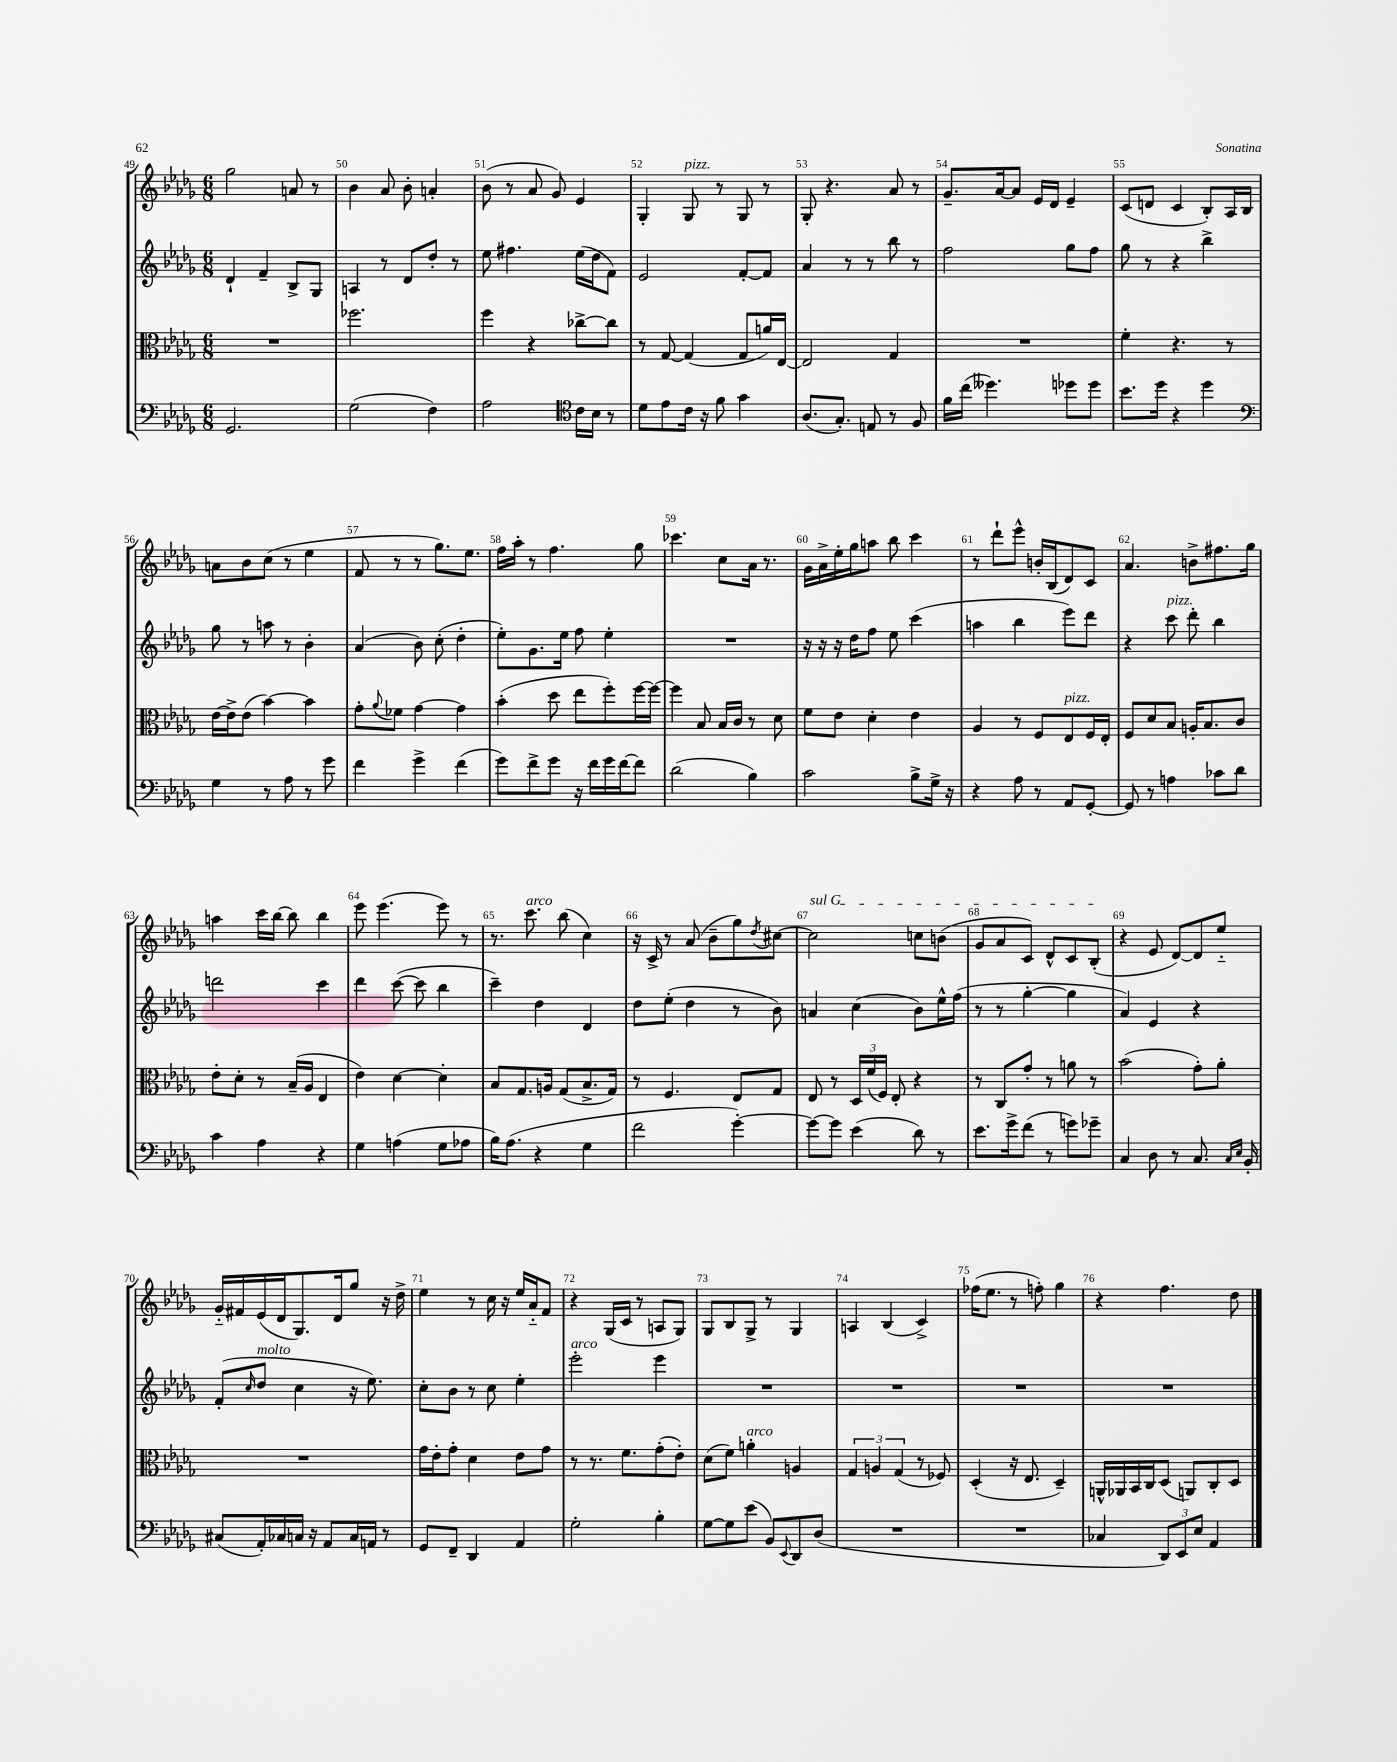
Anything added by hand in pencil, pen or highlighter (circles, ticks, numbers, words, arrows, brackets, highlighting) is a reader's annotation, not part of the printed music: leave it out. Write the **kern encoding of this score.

**kern	**kern	**kern	**kern
*part4	*part3	*part2	*part1
*staff4	*staff3	*staff2	*staff1
*clefF4	*clefC3	*clefG2	*clefG2
*k[b-e-a-d-g-]	*k[b-e-a-d-g-]	*k[b-e-a-d-g-]	*k[b-e-a-d-g-]
*M6/8	*M6/8	*M6/8	*M6/8
=49	=49	=49	=49
2.GG-/	2.r	4d-`/	2gg-\
.	.	4f~/	.
.	.	8B-^/L	8an/
.	.	8G-/J	8r
=50	=50	=50	=50
(2G-\	2.ff-X\	4An/	4b-\
.	.	8r	8a-/
.	.	8d-/L	8b-'\
4F\)	.	8dd-'/J	4an'/
.	.	8r	.
=51	=51	=51	=51
2A-\	4ff\	8ee-\	(8b-\
.	.	4.ff#X\	8r
.	4r	.	8a-/
.	.	.	8g-/)
*clefC4	*	*	*
16c\LL	[8cc-X^\L	(16ee-\LL	4e-/
16B-\JJ	.	16dd-\J	.
8r	8cc-\J]	8f\J)	.
=52	=52	=52	=52
8d-\L	8r	2e-/	4G-'/
8e-\	[8G-/	.	.
!	!	!	!LO:TX:a:i:t=pizz.
16c\Jk	(4G-/]	.	8G-/
16r	.	.	.
8f\	.	.	8r
4g-\	8G-/L	[8f'/L	8G-/
.	16an/L)	8f/J]	8r
.	[16E-/JJ	.	.
=53	=53	=53	=53
(8.A-/L	2E-/]	4a-/	8G-'/
.	.	.	4.r
8.G-'/J)	.	.	.
.	.	8r	.
8En/	.	8r	.
8r	4G-/	8bb-\	8a-/
8F/	.	8r	8r
=54	=54	=54	=54
16f\LL	2.r	2ff\	8.g-~/L
(16cc\JJ	.	.	.
4.dd--X\)	.	.	.
.	.	.	[16a-/k
.	.	.	8a-/J]
.	.	.	16e-/LL
.	.	.	16d-/JJ
8dd-X\L	.	8gg-\L	4e-~/
8dd-\J	.	8ff\J	.
=55	=55	=55	=55
8.b-\L	4f'\	8gg-\	(8c/L
.	.	8r	8dn/J
16dd-\Jk	.	.	.
4r	4.r	4r	4c/
4dd-\	.	4bb-^\	8B-'/L)
.	8r	.	16A-/L
.	.	.	16B-/JJ
!!LO:LB:g=z
=56	=56	=56	=56
*clefF4	*	*	*
4G-\	[16e-\LL	8gg-\	8an\L
.	16e-^\J]	.	.
.	(8e-\J	8r	8b-\
8r	[4b-\)	8aan\	(8cc\J
8A-\	.	8r	8r
8r	4b-\]	4b-'\	4ee-\
8g-\	.	.	.
=57	=57	=57	=57
4f\	8g-'\L	(4a-/	8f/
.	8qqa-/	.	.
.	8f-X\J	.	8r
4g-^\	[4g-\	8b-\)	8r
.	.	(8cc'\	8.gg-\L)
(4f\	4g-\]	4dd-'\	.
.	.	.	8.ee-\J
=58	=58	=58	=58
8g-\L)	(4b-'\	8ee-'\L)	16ff\LL
.	.	.	16aa-'\JJ
8f^\	.	8.g-\	8r
8g-\J	8dd-\	.	4.ff\
.	.	16ee-\Jk	.
16r	8ee-\L	8ff\	.
16f\LL	.	.	.
16g-\	8ff'\)	4ee-'\	.
[16f\J	.	.	.
8f\J]	[16ff\L	.	8gg-\
.	16ff\JJ_	.	.
=59	=59	=59	=59
(2d-\	4ff\]	2.r	4.ccc-X\
.	8B-/	.	.
.	16B-/LL	.	8cc\L
.	16c/JJ	.	.
4B-\)	8r	.	16a-\Jk
.	.	.	8.r
.	8d-\	.	.
=60	=60	=60	=60
2c\	8f\L	16r	16g-\LL
.	.	16r	16a-^\
.	8e-\J	16r	16ee-'\
.	.	16dd-\KL	16gg-\J
.	4d-'\	8ff\J	8aan\J
.	.	8ee-\	8bb-\
8B-^\L	4e-\	(4ccc\	4ccc\
16G-^\Jk	.	.	.
16r	.	.	.
=61	=61	=61	=61
4r	4A-/	4aan\	8r
.	.	.	8ddd-`\L
8A-\	8r	4bb-\	8eee-^^\J
8r	8F/L	.	16bn'/LL
.	.	.	(16B-/J
!	!LO:TX:a:i:t=pizz.	!	!
8AA-/L	8E-/	8eee-\L)	8d-/)
[8GG-'/J	16F/L	8ddd-\J	8c/J
.	16E-'/JJ	.	.
=62	=62	=62	=62
8GG-/]	8F/L	4r	4.a-/
8r	8d-/	.	.
!	!	!LO:TX:a:i:t=pizz.	!
4An\	8B-/J	8ccc\	.
.	16An'/KL	8ddd-'\	8bn^\L
.	8.B-/	.	.
8c-X\L	.	4bb-\	8.ff#X\
8d-\J	8c/J	.	.
.	.	.	16gg-\Jk
!!LO:LB:g=z
=63	=63	=63	=63
4c\	8e-'\L	2dddn\	4aan\
.	8d-'\J	.	.
4A-\	8r	.	16ccc\LL
.	.	.	[16bb-\JJ
.	(16B-~/LL	.	8bb-\]
.	16A-/JJ	.	.
4r	4E-/	4ccc\	4bb-\
=64	=64	=64	=64
4G-\	4e-\)	4ddd-\	8eee-\
.	.	.	(4.eee-\
(4An\	[4d-\	([8ccc\	.
.	.	8ccc\]	.
8G-\L	4d-'\]	4bb-\	8eee-\)
8A-X\J	.	.	8r
=65	=65	=65	=65
16B-\KL)	8B-/L	4ccc~\)	8.r
(8.A-\J	.	.	.
.	8.G-/	.	.
!	!	!	!LO:TX:a:i:t=arco
.	.	.	8.ccc\
4r	.	4dd-\	.
.	16An/Jk	.	.
.	(8G-/L	.	(8bb-\
4G-\	8.B-^/	4d-/	4cc\)
.	16G-/Jk)	.	.
=66	=66	=66	=66
2f\	8r	8dd-\L	16r
.	.	.	16c^/
.	4.F/	(8ee-'\J	8r
.	.	4dd-\	(8a-/
.	.	.	8b-~\L
[4g-'\)	8E-/L	8r	8gg-\)
.	.	.	8qdd-/
.	8G-/J	8b-\)	[8cc#X\J
=67	=67	=67	=67
!	!	!	!LO:TX:a:i:t=sul G
8g-\L_	8E-/	4an/	2cc#\]
8g-\J]	8r	.	.
(4e-\	24D-/LL	(4cc\	.
.	(24f/	.	.
.	24F/JJ)	.	.
.	8E-'/	.	.
8d-\)	4r	8b-\L)	8ccn\L
8r	.	16ee-^^\L	(8bn\J
.	.	(16ff\JJ	.
=68	=68	=68	=68
8.e-\L	8r	8r	8g-/L
.	8C/L	8r	8a-/
16g-^\k	.	.	.
(8f\J	8g-'/J	[4gg-'\	8c/J)
8r	8r	.	8d-^^/L
8gn\L)	8an\	4gg-\]	8c/
8g-X~\J	8r	.	(8B-'/J
=69	=69	=69	=69
4C/	(2b-\	4a-/)	4r
8D-\	.	4e-/	8e-/
8r	.	.	[8d-/L)
8.C/	8g-'\L)	4r	8d-/]
.	8a-'\J	.	8ee-/J
16qqC/LL	.	.	.
16qqE-/JJ	.	.	.
16BB-'/	.	.	.
!!LO:LB:g=z
=70	=70	=70	=70
(8C#X/L	2.r	(8f'/L	16g-/LL
.	.	.	16f#X/
.	.	16qqcc/	.
!	!	!LO:TX:a:i:t=molto	!
16AA-'/L)	.	8dd-/J	(16e-/
16C-X/	.	.	16d-/J
16Cn/JJ	.	4cc\	8.G-/)
16r	.	.	.
8AA-/L	.	.	.
.	.	.	16d-/k
16C/L	.	16r	8gg-/J
16AAn/JJ	.	8.ee-\)	.
8r	.	.	16r
.	.	.	16dd-^\
=71	=71	=71	=71
8GG-/L	16g-\LL	8cc'\L	4ee-\
.	16e-'\J	.	.
8FF~/J	8g-'\J	8b-\J	.
4DD-/	4d-\	8r	8r
.	.	8cc\	16cc\
.	.	.	16r
4AA-/	8e-\L	4ee-'\	16ee-/LL
.	.	.	16a-/J
.	8g-\J	.	8f/J
=72	=72	=72	=72
!	!	!LO:TX:a:i:t=arco	!
2G-'\	8r	2eee-'\	4r
.	8.r	.	.
.	.	.	(16G-/LL
.	8.f\L	.	16c/JJ
.	.	.	8r
4B-'\	(8g-'\	4eee-\	8An/L
.	8e-'\J)	.	8G-/J)
=73	=73	=73	=73
[8G-\L	(8d-\L	2.r	8G-/L
8G-\]	8f\J)	.	8B-/
!	!LO:TX:a:i:t=arco	!	!
(8e-\J	4an'\	.	8G-^/J
8BB-/L)	.	.	8r
8qqEE-/	.	.	.
8DD-/	4An/	.	4G-/
(8D-/J	.	.	.
=74	=74	=74	=74
2.r	6G-/	2.r	4An/
.	6An/	.	.
.	.	.	(4B-/
.	(6G-/	.	.
.	8r	.	4c^/)
.	8F-X/)	.	.
=75	=75	=75	=75
2.r	(4D-'/	2.r	(16ff-X\KL
.	.	.	8.ee-\J
.	16r	.	8r
.	8.E-/	.	.
.	.	.	8ffn'\)
.	4D-~/)	.	4gg-\
=76	=76	=76	=76
4C-X/	16AAn^^/LL	2.r	4r
.	16AA-X/	.	.
.	16BB-/	.	.
.	16C/J	.	.
12DD-/L)	(8D-/J	.	4.ff\
12EE-/	.	.	.
.	8AAn/L)	.	.
12E-/J	.	.	.
4AA-/	8C'/	.	.
.	8D-/J	.	8dd-\
==	==	==	==
*-	*-	*-	*-
